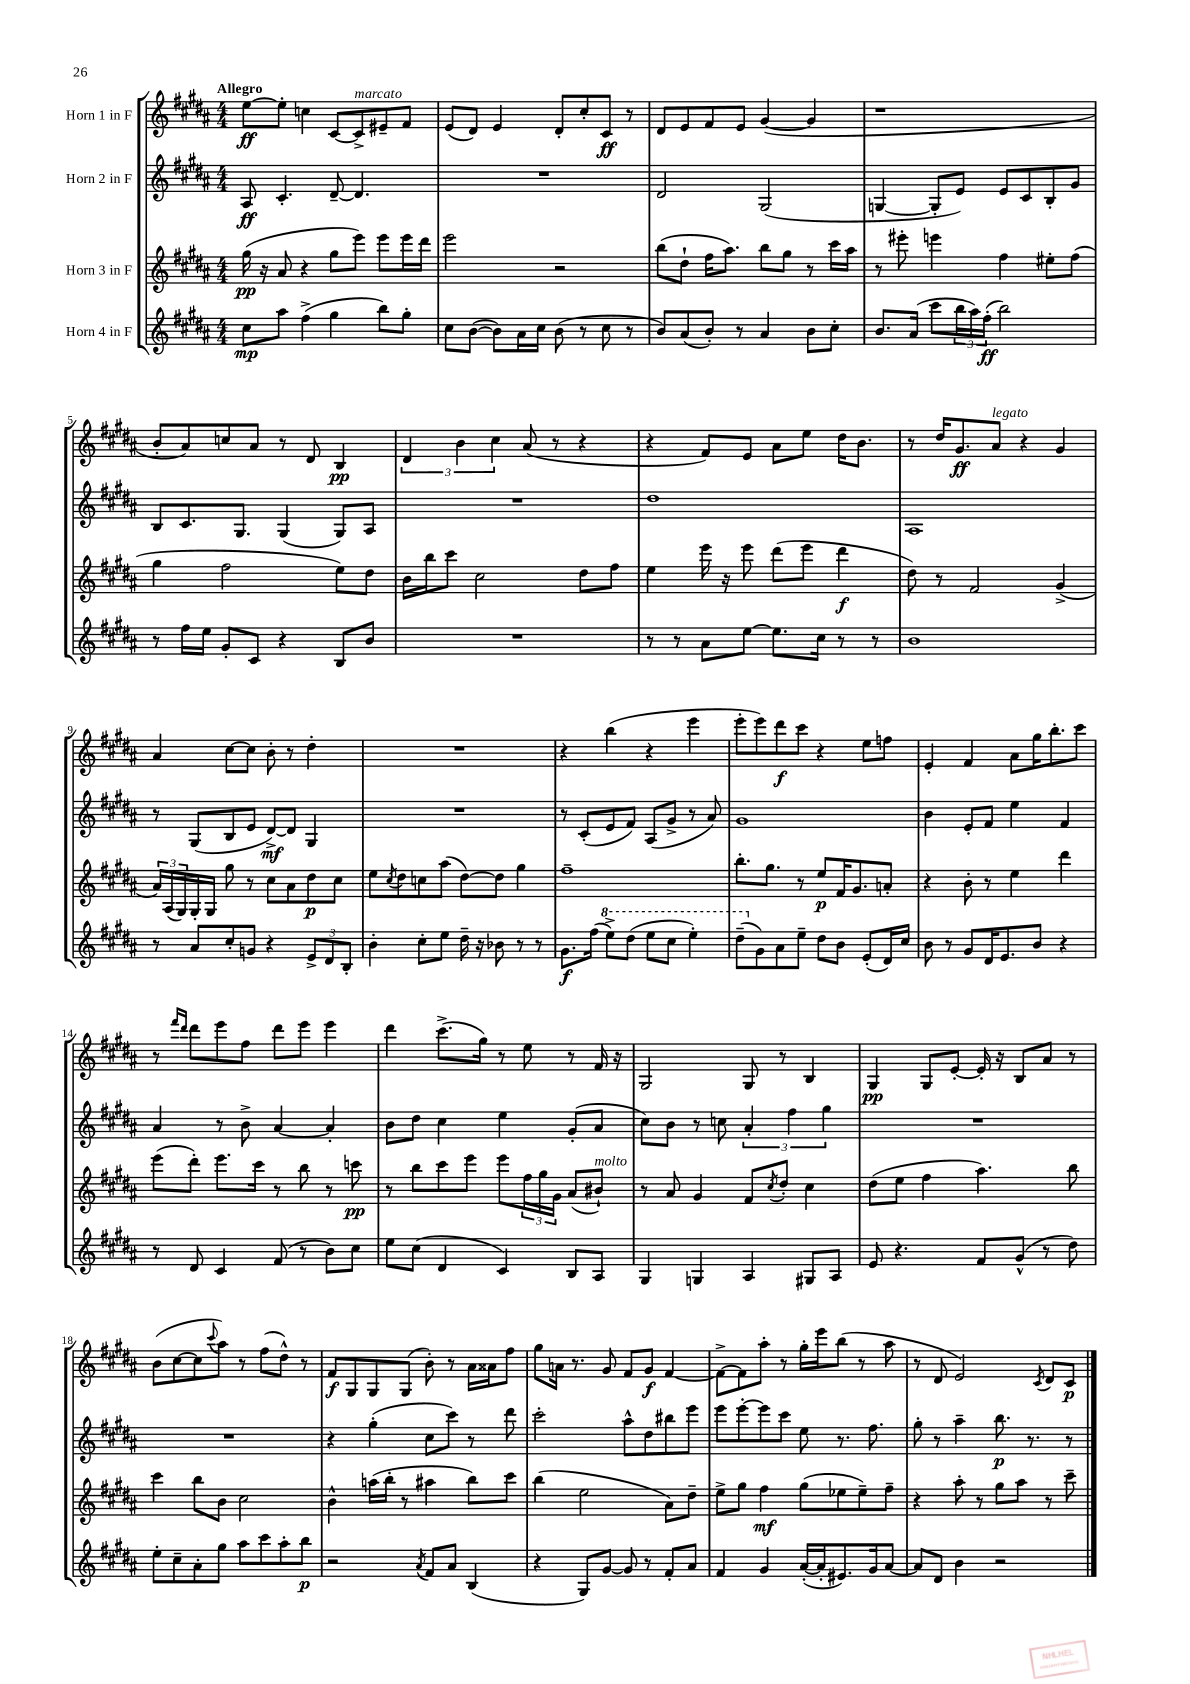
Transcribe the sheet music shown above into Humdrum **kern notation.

**kern	**dynam	**kern	**dynam	**kern	**dynam	**kern	**dynam
*part4	*part4	*part3	*part3	*part2	*part2	*part1	*part1
*staff4	*staff4	*staff3	*staff3	*staff2	*staff2	*staff1	*staff1
*I"Horn 4 in F	*	*I"Horn 3 in F	*	*I"Horn 2 in F	*	*I"Horn 1 in F	*
*clefG2	*	*clefG2	*	*clefG2	*	*clefG2	*
*k[f#c#g#d#a#]	*	*k[f#c#g#d#a#]	*	*k[f#c#g#d#a#]	*	*k[f#c#g#d#a#]	*
*M4/4	*	*M4/4	*	*M4/4	*	*M4/4	*
=1	=1	=1	=1	=1	=1	=1	=1
!	!	!	!	!	!	!LO:TX:a:B:t=Allegro	!
8cc#\L	mp	(16gg#\	pp	8A#/	ff	[8ee\L	ff
.	.	16r	.	.	.	.	.
8aa#\J	.	8a#/	.	4.c#'/	.	8ee'\J]	.
(4ff#^\	.	4r	.	.	.	4ccn\	.
4gg#\	.	8gg#\L	.	[8d#~/	.	[8c#/L	.
!	!	!	!	!	!	!LO:TX:a:i:t=marcato	!
.	.	8eee\J)	.	4.d#/]	.	8c#^/]	.
8bb\L)	.	8eee\L	.	.	.	8e#X~/	.
8gg#'\J	.	16eee\L	.	.	.	8f#/J	.
.	.	16ddd#\JJ	.	.	.	.	.
=2	=2	=2	=2	=2	=2	=2	=2
8cc#\L	.	2eee\	.	1r	.	(8e/L	.
([8b\J	.	.	.	.	.	8d#/J)	.
8b\L])	.	.	.	.	.	4e/	.
16a#\L	.	.	.	.	.	.	.
16cc#\JJ	.	.	.	.	.	.	.
(8b\	.	2r	.	.	.	8d#'/L	.
8r	.	.	.	.	.	8cc#'/	.
8cc#\	.	.	.	.	.	8c#/J	ff
8r	.	.	.	.	.	8r	.
=3	=3	=3	=3	=3	=3	=3	=3
8b/L)	.	(8bb\L	.	2d#/	.	8d#/L	.
(8a#/	.	8dd#`\J	.	.	.	8e/	.
8b'/J)	.	16ff#\KL	.	.	.	8f#/	.
.	.	8.aa#\J)	.	.	.	.	.
8r	.	.	.	.	.	8e/J	.
4a#/	.	8bb\L	.	(2G#/	.	([4g#/	.
.	.	8gg#\J	.	.	.	.	.
8b\L	.	8r	.	.	.	4g#/]	.
8cc#'\J	.	16ccc#\LL	.	.	.	.	.
.	.	16aa#\JJ	.	.	.	.	.
=4	=4	=4	=4	=4	=4	=4	=4
8.b/L	.	8r	.	[4Gn/	.	1r	.
.	.	8eee#X'\	.	.	.	.	.
(16a#/Jk	.	.	.	.	.	.	.
8ccc#\L	.	4eeen\	.	8G'/L]	.	.	.
24bb\L	.	.	.	8e/J)	.	.	.
24aa#\)	.	.	.	.	.	.	.
(24ff#'\JJ	ff	.	.	.	.	.	.
2bb\)	.	4ff#\	.	8e/L	.	.	.
.	.	.	.	8c#/	.	.	.
.	.	8ee#X'\L	.	8B'/	.	.	.
.	.	(8ff#\J	.	8g#/J	.	.	.
!!LO:LB:g=z
=5	=5	=5	=5	=5	=5	=5	=5
8r	.	4gg#\	.	8B/L	.	8b'/L	.
16ff#\LL	.	.	.	8.c#/	.	8a#/)	.
16ee\JJ	.	.	.	.	.	.	.
8g#'/L	.	2ff#\	.	.	.	8ccn/	.
.	.	.	.	8.G#/J	.	.	.
8c#/J	.	.	.	.	.	8a#/J	.
4r	.	.	.	(4G#/	.	8r	.
.	.	.	.	.	.	8d#/	.
8B/L	.	8ee\L)	.	8G#/L)	.	4B/	pp
8b/J	.	8dd#\J	.	8A#/J	.	.	.
=6	=6	=6	=6	=6	=6	=6	=6
1r	.	16b\LL	.	1r	.	6d#/	.
.	.	16bb\J	.	.	.	.	.
.	.	8ccc#\J	.	.	.	.	.
.	.	.	.	.	.	6b\	.
.	.	2cc#\	.	.	.	.	.
.	.	.	.	.	.	6cc#\	.
.	.	.	.	.	.	(8a#/	.
.	.	.	.	.	.	8r	.
.	.	8dd#\L	.	.	.	4r	.
.	.	8ff#\J	.	.	.	.	.
=7	=7	=7	=7	=7	=7	=7	=7
8r	.	4ee\	.	1dd#	.	4r	.
8r	.	.	.	.	.	.	.
8a#\L	.	16eee\	.	.	.	8f#/L)	.
.	.	16r	.	.	.	.	.
[8ee\J	.	8eee\	.	.	.	8e/J	.
8.ee\L]	.	(8ddd#\L	.	.	.	8a#\L	.
.	.	8eee\J	.	.	.	8ee\J	.
16cc#\Jk	.	.	.	.	.	.	.
8r	.	4ddd#\	f	.	.	16dd#\KL	.
.	.	.	.	.	.	8.b\J	.
8r	.	.	.	.	.	.	.
=8	=8	=8	=8	=8	=8	=8	=8
1b	.	8dd#\)	.	1A#	.	8r	.
.	.	8r	.	.	.	16dd#/KL	.
.	.	.	.	.	.	8.g#/	ff
.	.	2f#/	.	.	.	.	.
!	!	!	!	!	!	!LO:TX:a:i:t=legato	!
.	.	.	.	.	.	8a#/J	.
.	.	.	.	.	.	4r	.
.	.	(4g#^/	.	.	.	4g#/	.
!!LO:LB:g=z
=9	=9	=9	=9	=9	=9	=9	=9
8r	.	24a#/LL)	.	8r	.	4a#/	.
.	.	(24A#/	.	.	.	.	.
.	.	24G#/)	.	.	.	.	.
8a#/L	.	16G#'/	.	(8G#/L	.	.	.
.	.	16G#/JJ	.	.	.	.	.
8cc#'/	.	8gg#\	.	8B/	.	[8cc#\L	.
8gn/J	.	8r	.	8e/J	.	8cc#\J]	.
4r	.	8cc#\L	.	[8d#^/L)	mf	8b'\	.
.	.	8a#\	.	8d#/J]	.	8r	.
12e^/L	.	8dd#\	p	4G#/	.	4dd#'\	.
12d#/	.	.	.	.	.	.	.
.	.	8cc#\J	.	.	.	.	.
12B'/J	.	.	.	.	.	.	.
=10	=10	=10	=10	=10	=10	=10	=10
4b'\	.	8ee\L	.	1r	.	1r	.
.	.	8qcc#/	.	.	.	.	.
.	.	8dd#\	.	.	.	.	.
8cc#'\L	.	8ccn\	.	.	.	.	.
8ee\J	.	(8aa#\J	.	.	.	.	.
16dd#~\	.	[8dd#\L)	.	.	.	.	.
16r	.	.	.	.	.	.	.
8b-X\	.	8dd#\J]	.	.	.	.	.
8r	.	4gg#\	.	.	.	.	.
8r	.	.	.	.	.	.	.
=11	=11	=11	=11	=11	=11	=11	=11
8.g#\L	f	1ff#~	.	8r	.	4r	.
.	.	.	.	(8c#'/L	.	.	.
(16ff#\Jk	.	.	.	.	.	.	.
*8va	*	*	*	*	*	*	*
8eee^\L)	.	.	.	8e/	.	(4bb\	.
(8ddd#\J	.	.	.	8f#/J)	.	.	.
8eee\L	.	.	.	(8A#/L	.	4r	.
8ccc#\J	.	.	.	8g#^/J	.	.	.
4eee'\)	.	.	.	8r	.	4eee\	.
.	.	.	.	8a#/)	.	.	.
=12	=12	=12	=12	=12	=12	=12	=12
(8ddd#~\L	.	8.bb'\L	.	1g#	.	8eee'\L	.
*X8va	*	*	*	*	*	*	*
8g#\)	.	.	.	.	.	8eee\)	.
.	.	8.gg#\J	.	.	.	.	.
8a#\	.	.	.	.	.	8ddd#\	f
8ee~\J	.	8r	.	.	.	8ccc#\J	.
8dd#\L	.	8ee/L	p	.	.	4r	.
8b\J	.	16f#/K	.	.	.	.	.
.	.	8.g#/	.	.	.	.	.
(8e'/L	.	.	.	.	.	8ee\L	.
16d#/L)	.	8an'/J	.	.	.	8ffn\J	.
16cc#/JJ	.	.	.	.	.	.	.
=13	=13	=13	=13	=13	=13	=13	=13
8b\	.	4r	.	4b\	.	4e'/	.
8r	.	.	.	.	.	.	.
8g#/L	.	8b'\	.	8e'/L	.	4f#/	.
16d#/K	.	8r	.	8f#/J	.	.	.
8.e/	.	.	.	.	.	.	.
.	.	4ee\	.	4ee\	.	8a#\L	.
8b/J	.	.	.	.	.	16gg#\K	.
.	.	.	.	.	.	8.bb'\	.
4r	.	4ddd#\	.	4f#/	.	.	.
.	.	.	.	.	.	8ccc#\J	.
!!LO:LB:g=z
=14	=14	=14	=14	=14	=14	=14	=14
8r	.	(8eee\L	.	4a#/	.	8r	.
.	.	.	.	.	.	16qqfff#/LL	.
.	.	.	.	.	.	16qqddd#/JJ	.
8d#/	.	8ddd#'\J)	.	.	.	8ddd#\L	.
4c#/	.	8.eee\L	.	8r	.	8eee\	.
.	.	.	.	8b^\	.	8ff#\J	.
.	.	16ccc#\Jk	.	.	.	.	.
(8f#/	.	8r	.	[4a#/	.	8ddd#\L	.
8r	.	8bb\	.	.	.	8eee\J	.
8b\L)	.	8r	.	4a#'/]	.	4eee\	.
8cc#\J	.	8cccn\	pp	.	.	.	.
=15	=15	=15	=15	=15	=15	=15	=15
8ee\L	.	8r	.	8b\L	.	4ddd#\	.
(8cc#\J	.	8bb\L	.	8dd#\J	.	.	.
4d#/	.	8ccc#\	.	4cc#\	.	(8.ccc#^\L	.
.	.	8eee\J	.	.	.	.	.
.	.	.	.	.	.	16gg#\Jk)	.
4c#/)	.	8eee\L	.	4ee\	.	8r	.
.	.	24ff#\L	.	.	.	8ee\	.
.	.	24gg#\	.	.	.	.	.
.	.	24g#\JJ	.	.	.	.	.
8B/L	.	(8a#/L	.	(8g#'/L	.	8r	.
!	!	!LO:TX:a:i:t=molto	!	!	!	!	!
8A#/J	.	8b#X`/J)	.	8a#/J	.	16f#/	.
.	.	.	.	.	.	16r	.
=16	=16	=16	=16	=16	=16	=16	=16
4G#/	.	8r	.	8cc#\L)	.	2G#/	.
.	.	8a#/	.	8b\J	.	.	.
4Gn/	.	4g#/	.	8r	.	.	.
.	.	.	.	8ccn\	.	.	.
4A#/	.	8f#/L	.	6a#'/	.	8G#/	.
.	.	8qcc#/	.	.	.	.	.
.	.	8dd#'/J	.	.	.	8r	.
.	.	.	.	6ff#\	.	.	.
8G#X/L	.	4cc#\	.	.	.	4B/	.
.	.	.	.	6gg#\	.	.	.
8A#/J	.	.	.	.	.	.	.
=17	=17	=17	=17	=17	=17	=17	=17
8e/	.	(8dd#\L	.	1r	.	4G#/	pp
4.r	.	8ee\J	.	.	.	.	.
.	.	4ff#\	.	.	.	8G#/L	.
.	.	.	.	.	.	[8e'/J	.
8f#/L	.	4.aa#\)	.	.	.	16e'/]	.
.	.	.	.	.	.	16r	.
(8g#^^/J	.	.	.	.	.	8B/L	.
8r	.	.	.	.	.	8a#/J	.
8dd#\)	.	8bb\	.	.	.	8r	.
!!LO:LB:g=z
=18	=18	=18	=18	=18	=18	=18	=18
8ee'\L	.	4ccc#\	.	1r	.	(8b\L	.
8cc#~\	.	.	.	.	.	[8cc#\	.
8a#'\	.	8bb\L	.	.	.	8cc#\]	.
.	.	.	.	.	.	8qqccc#/	.
8gg#\J	.	8b\J	.	.	.	8aa#\J)	.
8aa#\L	.	2cc#\	.	.	.	8r	.
8ccc#\	.	.	.	.	.	(8ff#\L	.
8aa#'\	.	.	.	.	.	8dd#^^\J)	.
8bb\J	p	.	.	.	.	8r	.
=19	=19	=19	=19	=19	=19	=19	=19
2r	.	4b^^\	.	4r	.	8f#/L	f
.	.	.	.	.	.	8G#/	.
.	.	(16aan\LL	.	(4gg#'\	.	8G#/	.
.	.	16bb'\JJ	.	.	.	.	.
.	.	8r	.	.	.	(8G#/J	.
8qa#/	.	.	.	.	.	.	.
8f#/L	.	4aa#X\	.	8cc#\L	.	8b'\)	.
8a#/J	.	.	.	8ccc#\J)	.	8r	.
(4B/	.	8bb\L)	.	8r	.	16a#\LL	.
.	.	.	.	.	.	16a##X\J	.
.	.	8ccc#\J	.	8ddd#\	.	8ff#\J	.
=20	=20	=20	=20	=20	=20	=20	=20
4r	.	(4bb\	.	2ccc#'\	.	8gg#\L	.
.	.	.	.	.	.	16an\Jk	.
.	.	.	.	.	.	8.r	.
8G#/L)	.	2ee\	.	.	.	.	.
[8g#/J	.	.	.	.	.	8g#/	.
8g#/]	.	.	.	8aa#^^\L	.	8f#/L	.
8r	.	.	.	8dd#\	.	8g#/J	f
8f#'/L	.	8a#\L)	.	8bb#X\	.	[4f#/	.
8a#/J	.	8dd#~\J	.	8eee\J	.	.	.
=21	=21	=21	=21	=21	=21	=21	=21
4f#/	.	8ee^\L	.	8eee\L	.	8f#^\L_	.
.	.	8gg#\J	.	[8eee'\	.	8f#\]	.
4g#/	.	4ff#\	mf	8eee\]	.	8aa#'\J	.
.	.	.	.	8ccc#\J	.	8r	.
([16a#'/LL	.	(8gg#\L	.	8ee\	.	16gg#'\LL	.
16a#'/J]	.	.	.	.	.	16eee\J	.
8.e#X/)	.	8ee-X\	.	8.r	.	(8bb\J	.
.	.	8ee-~\)	.	.	.	8r	.
16g#/k	.	.	.	8.ff#\	.	.	.
[8a#/J	.	8ff#~\J	.	.	.	8aa#\	.
=22	=22	=22	=22	=22	=22	=22	=22
8a#/L]	.	4r	.	8gg#'\	.	8r	.
8d#/J	.	.	.	8r	.	8d#/	.
4b\	.	8aa#'\	.	4aa#~\	.	2e/)	.
.	.	8r	.	.	.	.	.
2r	.	8gg#\L	.	8.bb\	p	.	.
.	.	8aa#\J	.	.	.	.	.
.	.	.	.	8.r	.	.	.
.	.	.	.	.	.	8qc#/	.
.	.	8r	.	.	.	8d#/L	.
.	.	8ccc#~\	.	8r	.	8c#/J	p
==	==	==	==	==	==	==	==
*-	*-	*-	*-	*-	*-	*-	*-
